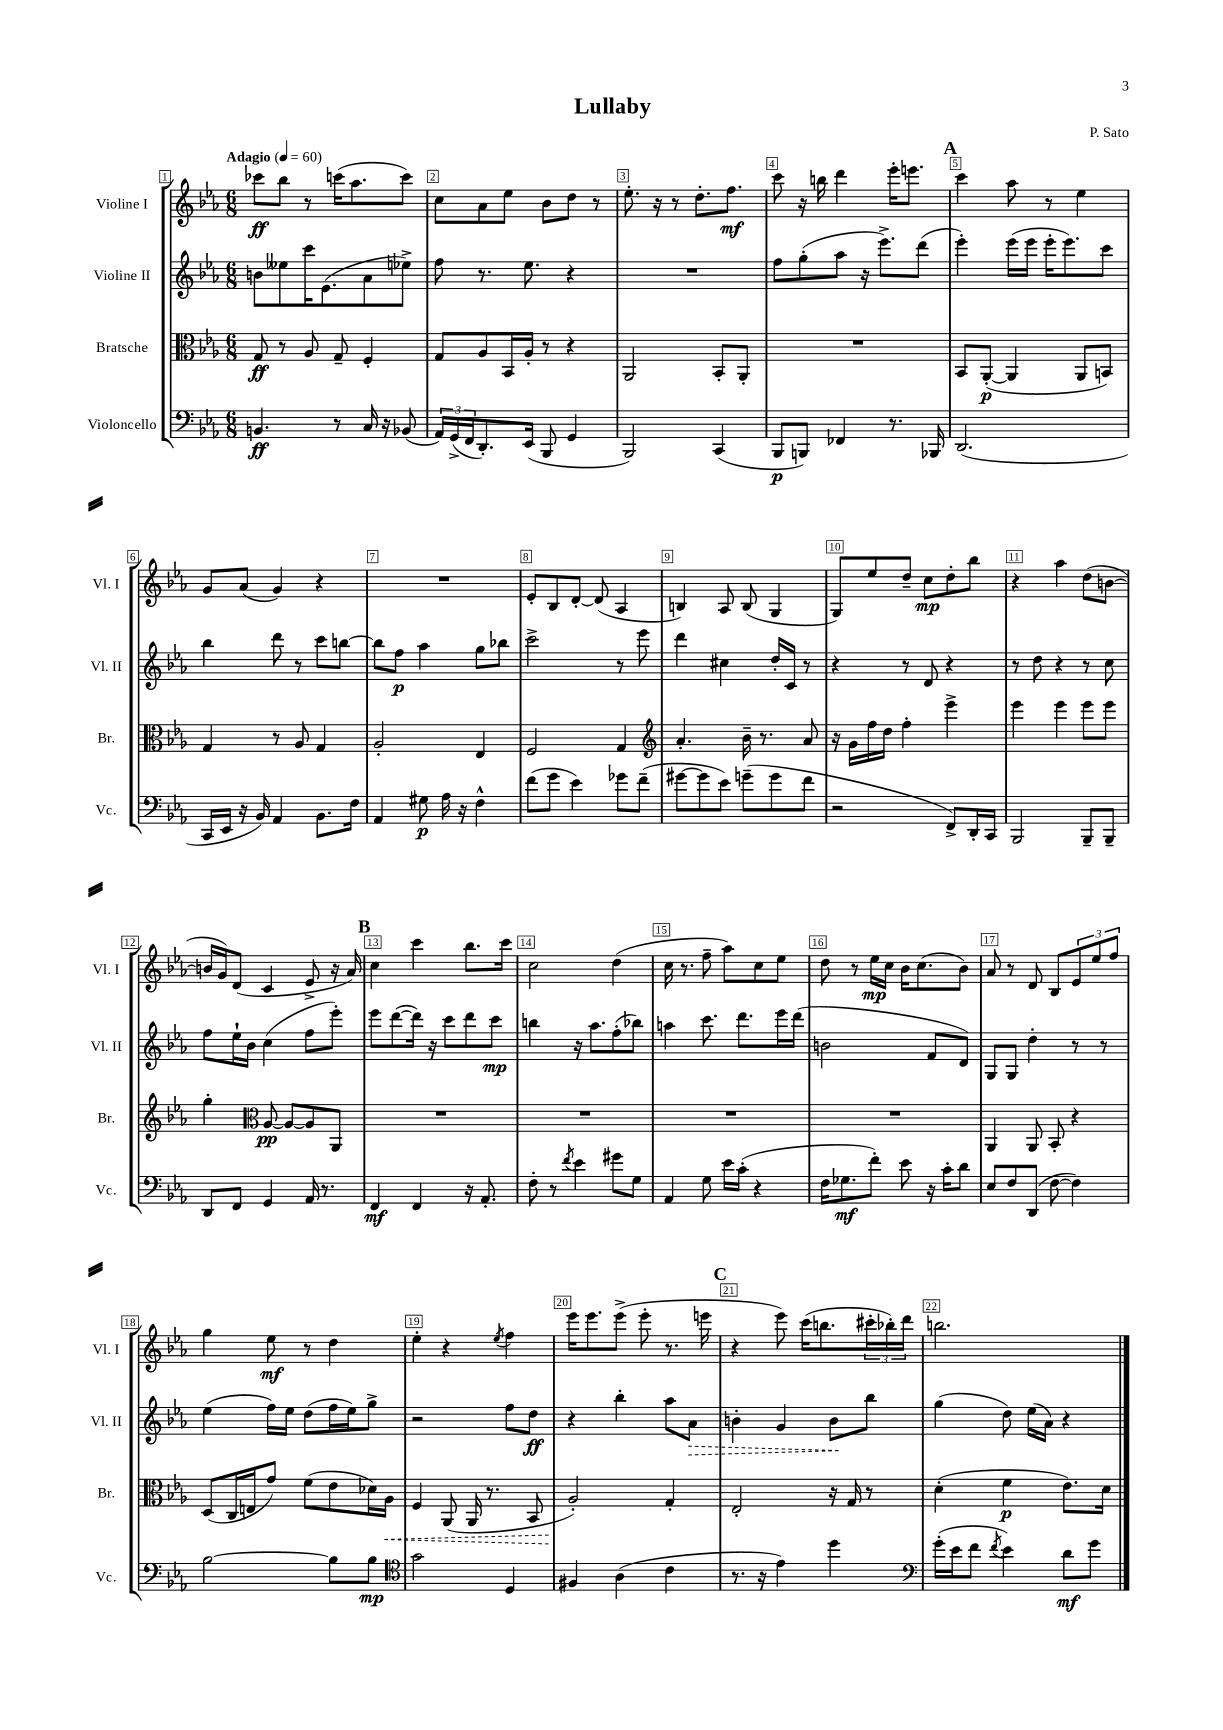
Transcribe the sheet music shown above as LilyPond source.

\header { title = "Lullaby" composer = "P. Sato" }
<<
\new StaffGroup <<
\new Staff = "s0" \with { instrumentName = "Violine I" shortInstrumentName = "Vl. I" } {
    \clef treble \key ees \major \numericTimeSignature \time 6/8 \tempo "Adagio" 4 = 60
    ces'''8\ff bes''8 r8 c'''16( aes''8. c'''8) |
    c''8 aes'8 ees''8 bes'8 d''8 r8 |
    ees''8.-. r16 r8 d''8.-. f''8.\mf |
    c'''8 r16 b''16 d'''4 ees'''16-. e'''8. |
    \mark \markup { \bold "A" } c'''4 aes''8 r8 ees''4 |
    g'8 aes'8( g'4) r4 |
    R2. |
    ees'8-. bes8 d'8~-. d'8( aes4 |
    b4) aes8 b8( g4 |
    g8) ees''8 d''8-- c''8\mp d''8-. bes''8 |
    r4 aes''4 d''8( b'8~ |
    b'16 g'16) d'8( c'4 ees'8-> r16 aes'16) |
    \mark \markup { \bold "B" } c''4 c'''4 bes''8. c'''16 |
    c''2 d''4( |
    c''16 r8. f''8-- aes''8) c''8 ees''8 |
    d''8 r8 ees''16\mp c''16 bes'16 c''8.( bes'8) |
    aes'8 r8 d'8 bes8 \tuplet 3/2 { ees'8 ees''8 f''8 } |
    g''4 ees''8\mf r8 d''4 |
    ees''4-. r4 \acciaccatura { ees''8 } f''4 |
    ees'''16 ees'''8. ees'''8->( ees'''8-. r8. e'''16 |
    \mark \markup { \bold "C" } r4 ees'''8) c'''16( b''8. \tuplet 3/2 { cis'''16-. bes''16-.) d'''16 } |
    b''2. \bar "|." |
}
\new Staff = "s1" \with { instrumentName = "Violine II" shortInstrumentName = "Vl. II" } {
    \clef treble \key ees \major \numericTimeSignature \time 6/8
    b'8 eeses''8 c'''16 ees'8.( aes'8 ees''8->) |
    f''8 r8. ees''8. r4 |
    R2. |
    f''8 g''8-.( aes''8 r16 ees'''8.->) d'''8( |
    \mark \markup { \bold "A" } ees'''4-.) ees'''16( ees'''16 ees'''16-. ees'''8.) c'''8 |
    bes''4 d'''8 r8 c'''8 b''8~ |
    b''8 f''8\p aes''4 g''8 bes''8 |
    c'''2-> r8 ees'''8 |
    d'''4 cis''4 d''16-. c'16 r8 |
    r4 r8 d'8 r4 |
    r8 d''8 r4 r8 c''8 |
    f''8 ees''16-! bes'16 c''4( f''8 ees'''8-.) |
    \mark \markup { \bold "B" } ees'''8 d'''8~( d'''16) r16 c'''8 d'''8 c'''8\mp |
    b''4 r16 aes''8. f''8-.( bes''8) |
    a''4 c'''8. d'''8. ees'''16 d'''16( |
    b'2 f'8 d'8) |
    g8 g8 d''4-. r8 r8 |
    ees''4( f''16) ees''16 d''8( f''16 ees''16) g''8-> |
    r2 f''8 d''8\ff |
    r4 bes''4-. aes''8 \once \override Hairpin.style = #'dashed-line aes'8\> |
    \mark \markup { \bold "C" } b'4-. g'4 b'8\! bes''8 |
    g''4( d''8) ees''16( aes'16) r4 \bar "|." |
}
\new Staff = "s2" \with { instrumentName = "Bratsche" shortInstrumentName = "Br." } {
    \clef alto \key ees \major \numericTimeSignature \time 6/8
    g8\ff r8 aes8 g8-- f4-. |
    g8 aes8 bes,16 aes16-. r8 r4 |
    aes,2 bes,8-. aes,8-. |
    R2. |
    \mark \markup { \bold "A" } bes,8 aes,8~-.\p( aes,4 aes,8 b,8) |
    g4 r8 aes8 g4 |
    aes2-. ees4 |
    f2 g4 |
    \clef treble aes'4.-. bes'16-- r8. aes'8 |
    r16 g'16 f''16 d''16 f''4-. ees'''4-> |
    ees'''4 ees'''4 ees'''8 ees'''8 |
    g''4-. \clef alto aes8~\pp aes8~ aes8 aes,8 |
    \mark \markup { \bold "B" } R2. |
    R2. |
    R2. |
    R2. |
    aes,4 aes,8 bes,8-. r4 |
    d8( c16 e16 g'8) f'8( ees'8 des'16) \once \override Hairpin.style = #'dashed-line aes16\< |
    f4 aes,8( aes,16 r8. bes,8 |
    aes2-.\!) g4-. |
    \mark \markup { \bold "C" } ees2-. r16 g16 r8 |
    d'4-.( f'4\p ees'8.) d'16 \bar "|." |
}
\new Staff = "s3" \with { instrumentName = "Violoncello" shortInstrumentName = "Vc." } {
    \clef bass \key ees \major \numericTimeSignature \time 6/8
    b,4.\ff r8 c16 r16 bes,8( |
    \tuplet 3/2 { aes,16) g,16->( f,16 } d,8.-.) ees,16( bes,,8 g,4 |
    bes,,2) c,4( |
    bes,,8\p b,,8) fes,4 r8. bes,,16 |
    \mark \markup { \bold "A" } d,2.( |
    c,16 ees,16 r16 bes,16) aes,4 bes,8. f16 |
    aes,4 gis8\p aes16 r16 f4-^ |
    f'8( g'8 ees'4) ges'8 f'8--( |
    gis'8~ gis'8 ees'8) g'8--( g'8 f'8 |
    r2 f,8->) d,16-. c,16 |
    bes,,2 bes,,8-- bes,,8-- |
    d,8 f,8 g,4 aes,16 r8. |
    \mark \markup { \bold "B" } f,4\mf f,4 r16 aes,8.-. |
    f8-. r8 \acciaccatura { f'8 } ees'4 gis'8 g8 |
    aes,4 g8 ees'16 c'16-.( r4 |
    f16 ges8.\mf f'8-.) ees'8 r16 c'16-. d'8 |
    ees8 f8 d,8( f8~ f4) |
    bes2~ bes8 bes8\mp |
    \clef tenor g'2 d4 |
    fis4 aes4( c'4 |
    \mark \markup { \bold "C" } r8. r16 ees'4) d''4 |
    \clef bass g'16-.( ees'16 f'8 \acciaccatura { f'8 } ees'4) d'8\mf g'8 \bar "|." |
}
>>
>>
\layout { \context { \Score \override BarNumber.break-visibility = ##(#f #t #t) barNumberVisibility = #all-bar-numbers-visible \override BarNumber.stencil = #(make-stencil-boxer 0.1 0.3 ly:text-interface::print) } }
